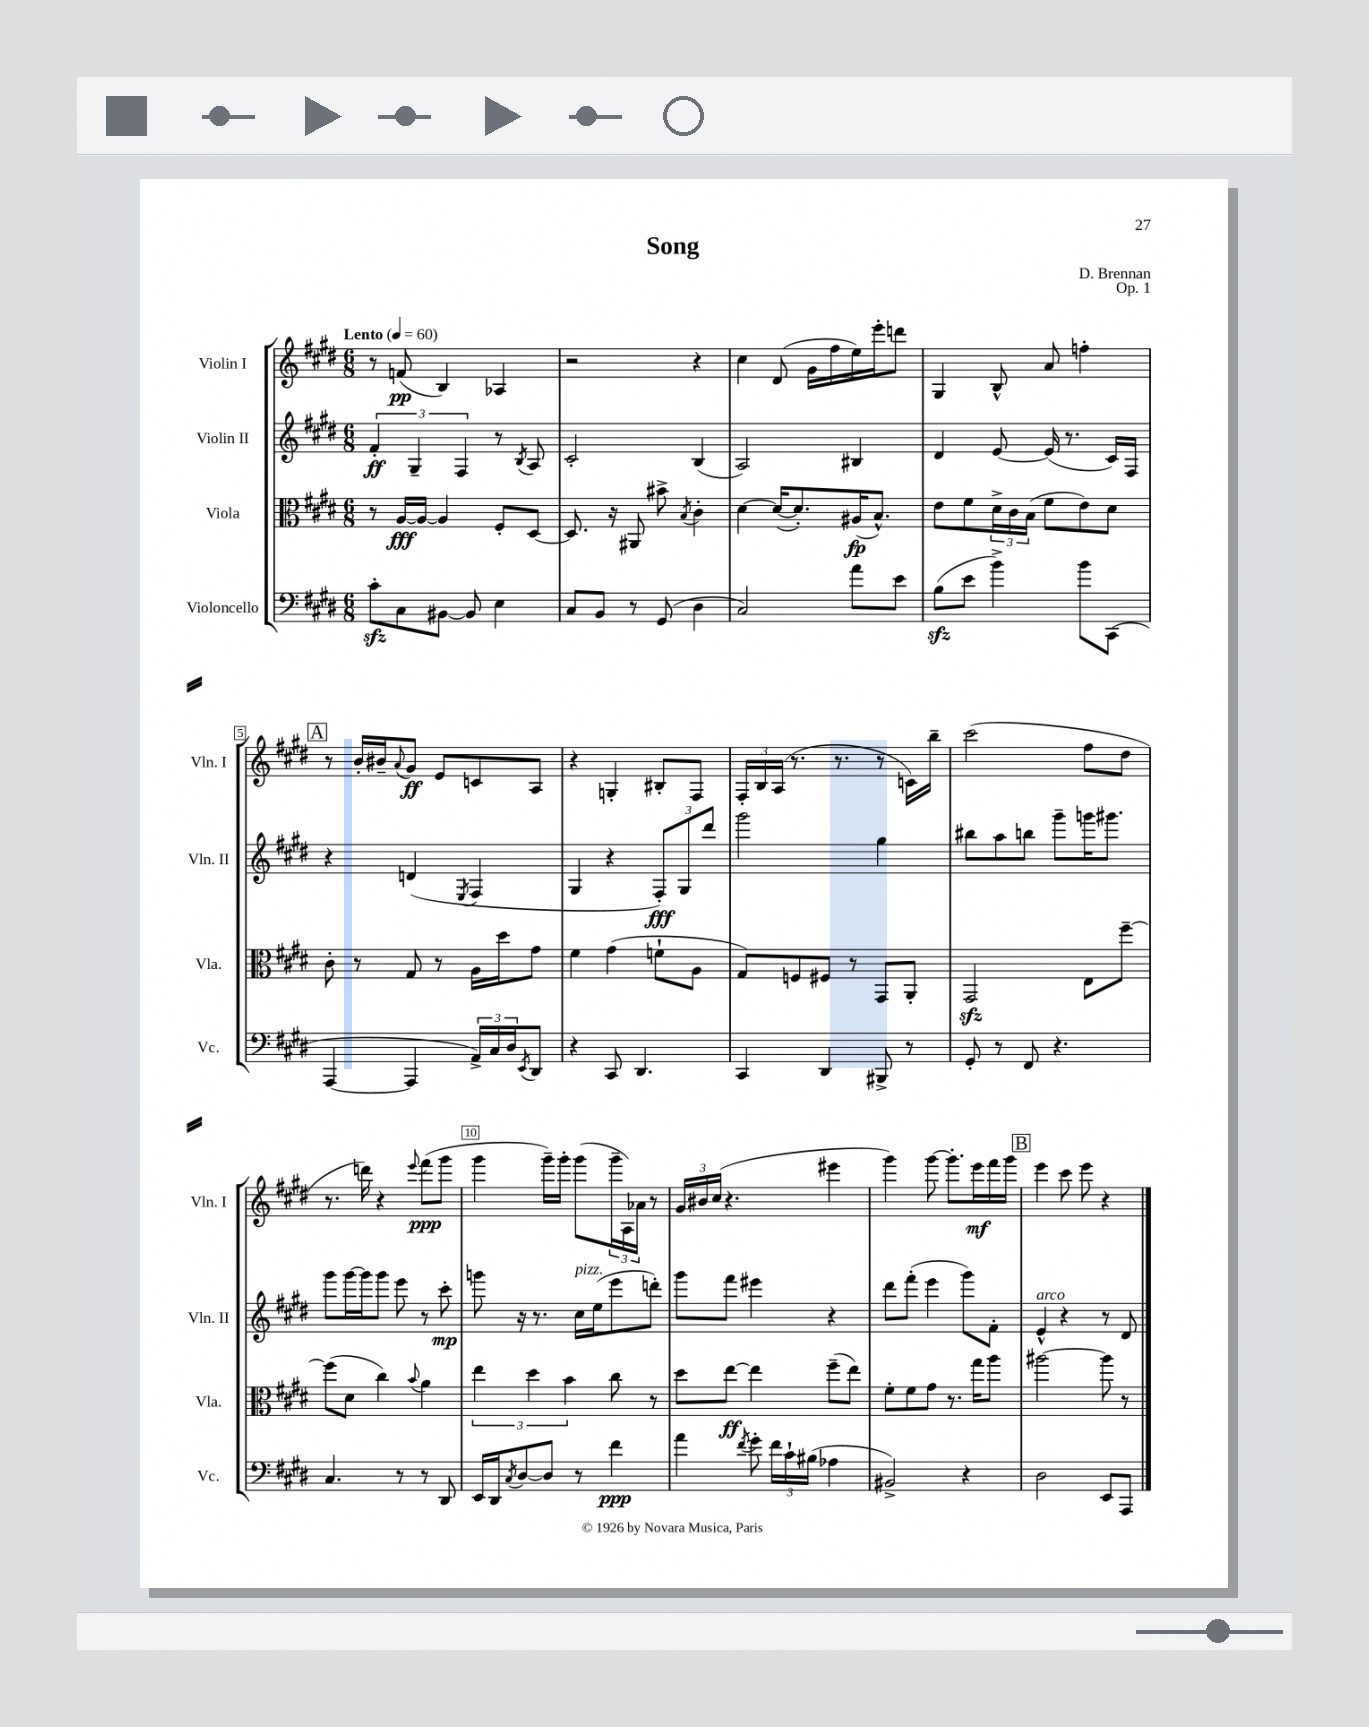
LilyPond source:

\header { title = "Song" composer = "D. Brennan" opus = "Op. 1" }
<<
\new StaffGroup <<
\new Staff = "s0" \with { instrumentName = "Violin I" shortInstrumentName = "Vln. I" } {
    \clef treble \key e \major \numericTimeSignature \time 6/8 \tempo "Lento" 4 = 60
    r8 f'8\pp( b4) aes4 |
    r2 r4 |
    cis''4 dis'8( gis'16 fis''16 e''16) e'''16-. d'''8 |
    gis4 b8-^ a'8 f''4-. |
    \mark \markup { \box "A" } r8 b'16-. bis'16-- \appoggiatura { a'8 } gis'8\ff e'8 c'8 a8 |
    r4 g4-. bis8-. fis8 |
    \tuplet 3/2 { fis16-. b16 a16( } r8. r8. r8 c'16) b''16-- |
    cis'''2( fis''8 dis''8 |
    r8. d'''16) r4 \appoggiatura { e'''8 } fis'''8\ppp( gis'''8 |
    gis'''4 gis'''16--) gis'''16-. gis'''8( \tuplet 3/2 { gis'''16-- a16) aes'16 } r8 |
    \tuplet 3/2 { gis'16 bis'16 cis''16( } r4. eis'''4 |
    gis'''4) gis'''8~ gis'''8.-. e'''16\mf fis'''16 gis'''16 |
    \mark \markup { \box "B" } e'''4 cis'''8 e'''8 r4 \bar "|." |
}
\new Staff = "s1" \with { instrumentName = "Violin II" shortInstrumentName = "Vln. II" } {
    \clef treble \key e \major \numericTimeSignature \time 6/8
    \tuplet 3/2 { fis'4-.\ff gis4-- fis4 } r8 \acciaccatura { b8 } a8 |
    cis'2-. b4( |
    a2) bis4 |
    dis'4 e'8~ e'16( r8. cis'16) fis16 |
    \mark \markup { \box "A" } r4 d'4( \acciaccatura { e8 } fis4 |
    gis4 r4 \tuplet 3/2 { fis8-.\fff) gis8 dis'''8 } |
    gis'''2 gis''4 |
    bis''8 a''8 b''8 gis'''8-- g'''16 gis'''8. |
    gis'''8 gis'''16~ gis'''16 gis'''8 e'''8 r8 cis'''8-.\mp |
    g'''8 r16 r8. cis''16^\markup { \italic "pizz." } e''16( e'''8 d'''8-.) |
    gis'''8 fis'''8 eis'''4 r4 |
    dis'''8 fis'''8-.( e'''4 gis'''8) fis'8-. |
    \mark \markup { \box "B" } e'4-^^\markup { \italic "arco" } r4 r8 dis'8 \bar "|." |
}
\new Staff = "s2" \with { instrumentName = "Viola" shortInstrumentName = "Vla." } {
    \clef alto \key e \major \numericTimeSignature \time 6/8
    r8 a16~\fff a16~ a4 fis8-. dis8~ |
    dis8. r16 ais,8 bis'8-> \acciaccatura { b8 } cis'4-. |
    dis'4~ dis'16~( dis'8.-.) ais16\fp( b8.-^) |
    e'8 fis'8 \tuplet 3/2 { dis'16-> cis'16 b16( } fis'8 e'8) dis'8 |
    \mark \markup { \box "A" } cis'8-. r8 gis8 r8 a16 dis''16 gis'8 |
    fis'4 gis'4( f'8-! a8 |
    gis8) f8 fis8 r8 gis,8 a,8-. |
    gis,2\sfz e8 fis''8~-- |
    fis''8( dis'8 cis''4) \appoggiatura { b'8 } a'4 |
    \tuplet 3/2 { e''4 dis''4 b'4 } cis''8 r8 |
    dis''8 e''8~\ff e''4 fis''8--( e''8) |
    fis'8-. fis'8 gis'8 r8. gis''16 a''8 |
    \mark \markup { \box "B" } ais''2~ ais''8 r8 \bar "|." |
}
\new Staff = "s3" \with { instrumentName = "Violoncello" shortInstrumentName = "Vc." } {
    \clef bass \key e \major \numericTimeSignature \time 6/8
    cis'8-.\sfz cis8 bis,8~ bis,8 e4 |
    cis8 b,8 r8 gis,8( dis4 |
    cis2) a'8 e'8 |
    b8\sfz( e'8 b'4->) b'8 cis,8( |
    \mark \markup { \box "A" } a,,4~ a,,4 \tuplet 3/2 { a,16->) cis16 dis16 } \acciaccatura { e,8 } dis,8 |
    r4 cis,8 dis,4. |
    cis,4 dis,4 bis,,8-> r8 |
    gis,8-. r8 fis,8 r4. |
    cis4. r8 r8 dis,8 |
    e,16 dis,16 \acciaccatura { cis8 } dis8~ dis8 r8 fis'4\ppp |
    a'4 \acciaccatura { fis'8 } gis'8-. \tuplet 3/2 { fis'16 cis'16-! bis16( } aes4 |
    bis,2->) r4 |
    \mark \markup { \box "B" } dis2 e,8 a,,8 \bar "|." |
}
>>
>>
\layout { \context { \Score \override BarNumber.break-visibility = ##(#f #t #t) barNumberVisibility = #(every-nth-bar-number-visible 5) \override BarNumber.stencil = #(make-stencil-boxer 0.1 0.3 ly:text-interface::print) } }
